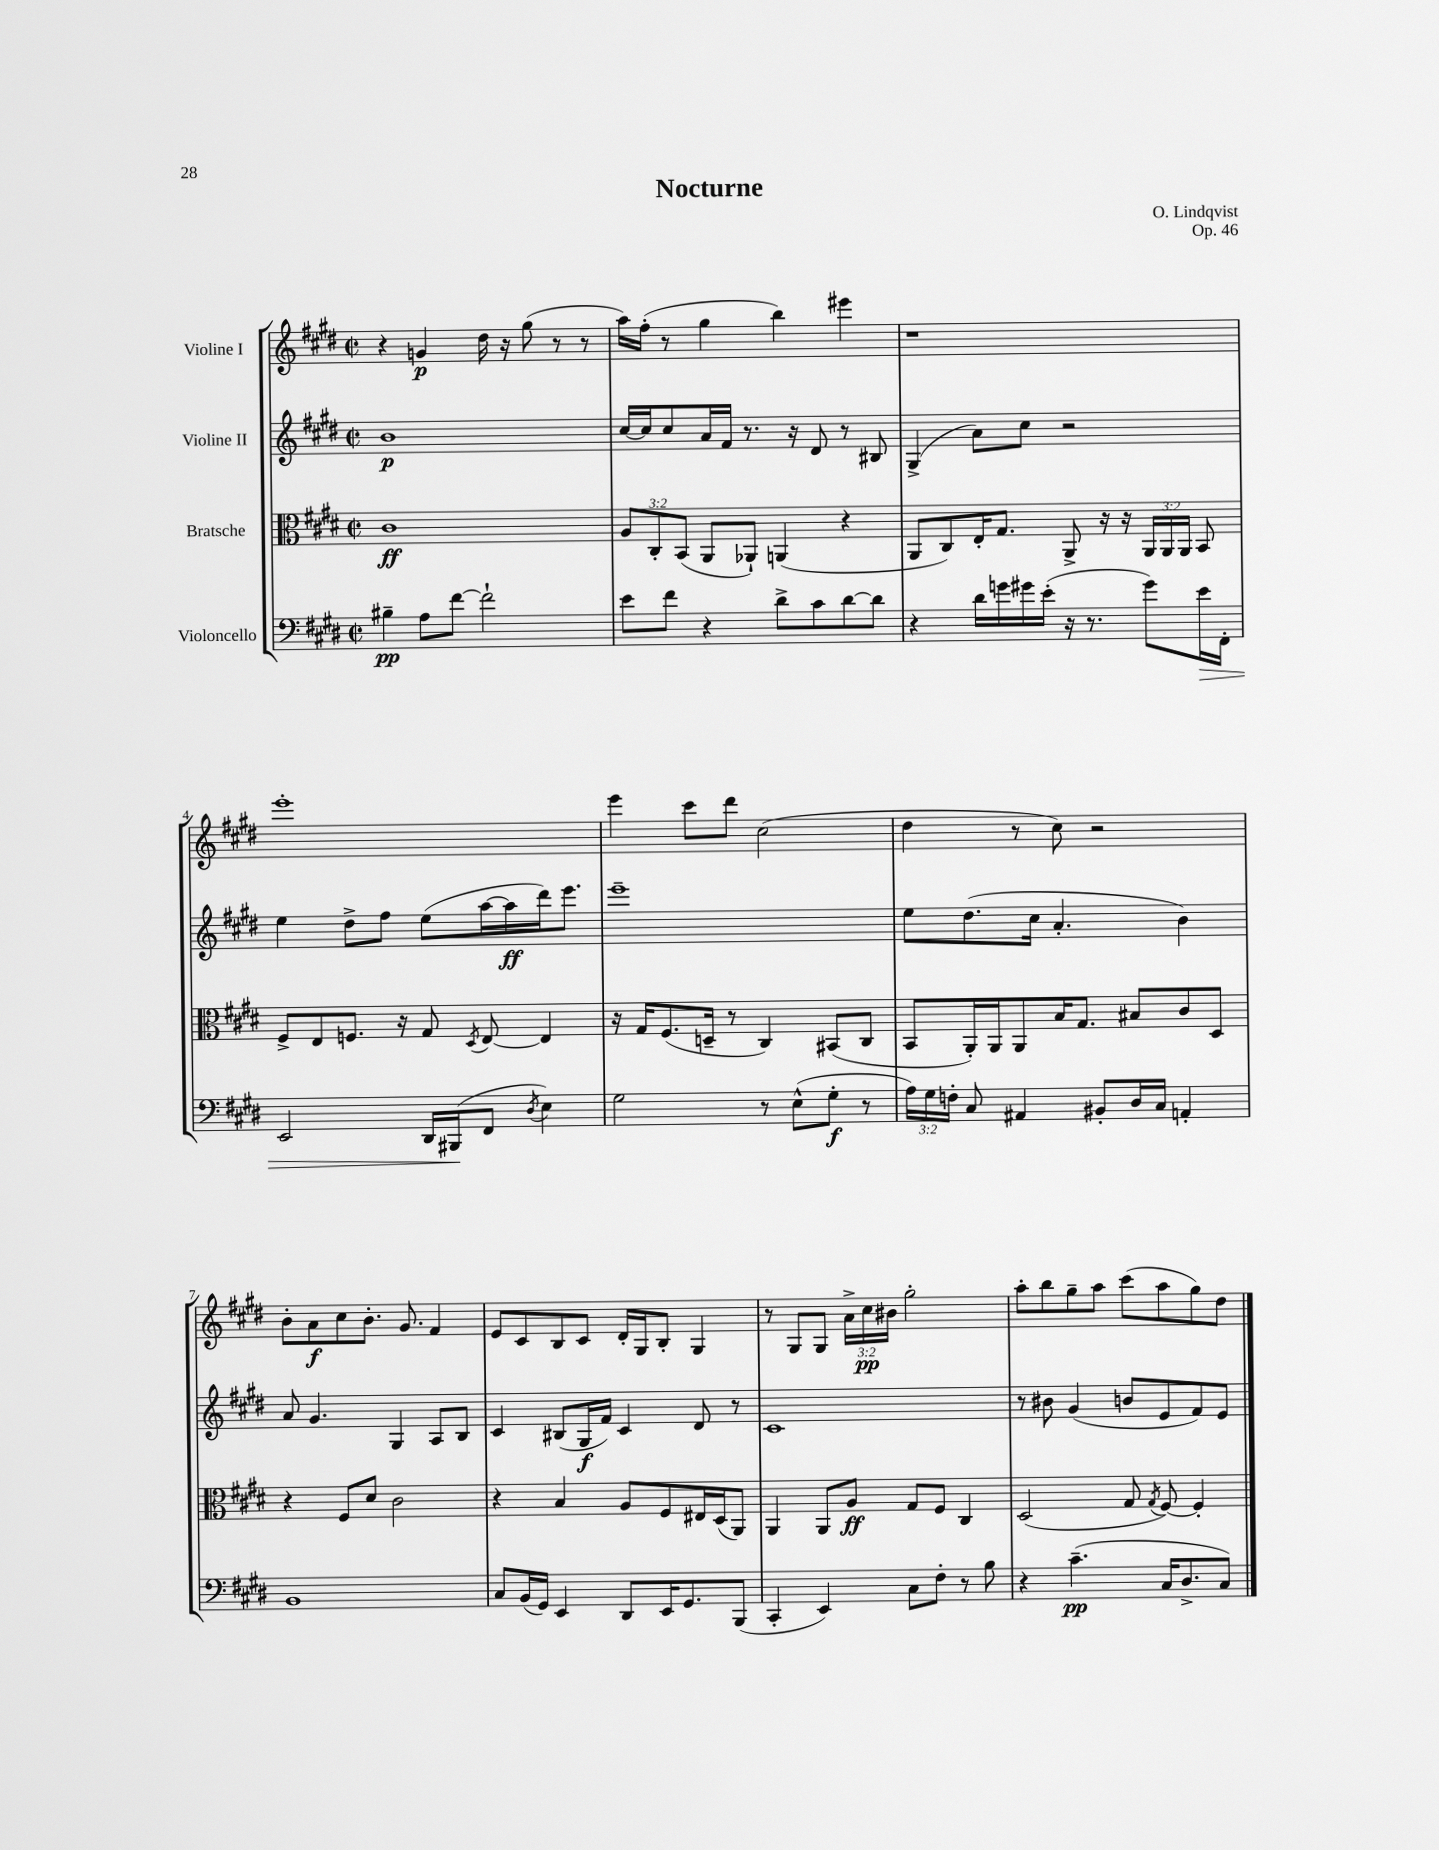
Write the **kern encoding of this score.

**kern	**dynam	**kern	**dynam	**kern	**dynam	**kern	**dynam
*part4	*part4	*part3	*part3	*part2	*part2	*part1	*part1
*staff4	*staff4	*staff3	*staff3	*staff2	*staff2	*staff1	*staff1
*I"Violoncello	*	*I"Bratsche	*	*I"Violine II	*	*I"Violine I	*
*clefF4	*	*clefC3	*	*clefG2	*	*clefG2	*
*k[f#c#g#d#]	*	*k[f#c#g#d#]	*	*k[f#c#g#d#]	*	*k[f#c#g#d#]	*
*M2/2	*	*M2/2	*	*M2/2	*	*M2/2	*
*met(c|)	*	*met(c|)	*	*met(c|)	*	*met(c|)	*
=1	=1	=1	=1	=1	=1	=1	=1
4B#X~\	pp	1c#	ff	1b	p	4r	.
8A\L	.	.	.	.	.	4gn/	p
[8f#\J	.	.	.	.	.	.	.
2f#`\]	.	.	.	.	.	16dd#\	.
.	.	.	.	.	.	16r	.
.	.	.	.	.	.	(8gg#\	.
.	.	.	.	.	.	8r	.
.	.	.	.	.	.	8r	.
=2	=2	=2	=2	=2	=2	=2	=2
8e\L	.	12A/L	.	[16cc#/LL	.	16aa\LL)	.
.	.	.	.	16cc#/J]	.	(16ff#'\JJ	.
.	.	12C#'/	.	.	.	.	.
8f#\J	.	.	.	8cc#/	.	8r	.
.	.	(12BB/J	.	.	.	.	.
4r	.	8AA/L	.	16a/L	.	4gg#\	.
.	.	.	.	16f#/JJ	.	.	.
.	.	8AA-X`/J)	.	8.r	.	.	.
8d#^\L	.	(4AAn/	.	.	.	4bb\)	.
.	.	.	.	16r	.	.	.
8c#\	.	.	.	8d#/	.	.	.
[8d#\	.	4r	.	8r	.	4eee#X\	.
8d#\J]	.	.	.	8B#X/	.	.	.
=3	=3	=3	=3	=3	=3	=3	=3
4r	.	8AA/L	.	(4G#^/	.	1r	.
.	.	8C#/)	.	.	.	.	.
16d#\LL	.	16E'/K	.	8a\L)	.	.	.
16gn\	.	8.G#/J	.	.	.	.	.
16g#X\	.	.	.	8cc#\J	.	.	.
(16e'\JJ	.	.	.	.	.	.	.
16r	.	8AA^/	.	2r	.	.	.
8.r	.	.	.	.	.	.	.
.	.	16r	.	.	.	.	.
.	.	16r	.	.	.	.	.
8g#\L)	.	24AA/LL	.	.	.	.	.
.	.	24AA/	.	.	.	.	.
.	.	24AA/JJ	.	.	.	.	.
!	!LO:HP:b	!	!	!	!	!	!
16e\L	>	8BB/	.	.	.	.	.
16FF#'\JJ	.	.	.	.	.	.	.
!!LO:LB:g=z
=4	=4	=4	=4	=4	=4	=4	=4
2EE/	.	8F#^/L	.	4ee\	.	1eee'	.
.	.	8E/	.	.	.	.	.
.	.	8.Fn/J	.	8dd#^\L	.	.	.
.	.	.	.	8ff#\J	.	.	.
.	.	16r	.	.	.	.	.
16DD#/LL	.	8G#/	.	(8ee\L	.	.	.
(16BBB#X/J	.	.	.	.	.	.	.
.	.	8qD#/	.	.	.	.	.
8FF#/J	]	[8E/	.	[16aa\L	.	.	.
.	.	.	.	16aa\]	ff	.	.
8qD#/	.	.	.	.	.	.	.
4E\)	.	4E/]	.	16ddd#\J)	.	.	.
.	.	.	.	8.eee\J	.	.	.
=5	=5	=5	=5	=5	=5	=5	=5
2G#\	.	16r	.	1eee~	.	4eee\	.
.	.	16G#/KL	.	.	.	.	.
.	.	(8.F#/	.	.	.	.	.
.	.	.	.	.	.	8ccc#\L	.
.	.	16Dn~/Jk	.	.	.	.	.
.	.	8r	.	.	.	8ddd#\J	.
8r	.	4C#/)	.	.	.	(2cc#\	.
(8E^^\L	.	.	.	.	.	.	.
8G#'\J	f	(8BB#X/L	.	.	.	.	.
8r	.	8C#/J	.	.	.	.	.
=6	=6	=6	=6	=6	=6	=6	=6
24A\LL)	.	8BB/L	.	8ee\L	.	4dd#\	.
24G#\	.	.	.	.	.	.	.
24Fn'\JJ	.	.	.	.	.	.	.
8C#/	.	16AA'/L)	.	(8.dd#\	.	.	.
.	.	16AA/J	.	.	.	.	.
4AA#X/	.	8AA/	.	.	.	8r	.
.	.	.	.	16cc#\Jk	.	.	.
.	.	16B/K	.	4.a'/	.	8cc#\)	.
.	.	8.G#/J	.	.	.	.	.
8BB#X'/L	.	.	.	.	.	2r	.
16D#/L	.	8B#X/L	.	.	.	.	.
16C#/JJ	.	.	.	.	.	.	.
4AAn'/	.	8c#/	.	4b\)	.	.	.
.	.	8D#/J	.	.	.	.	.
!!LO:LB:g=z
=7	=7	=7	=7	=7	=7	=7	=7
1BB	.	4r	.	8a/	.	8b'\L	.
.	.	.	.	4.g#/	.	8a\	f
.	.	8F#/L	.	.	.	8cc#\	.
.	.	8d#/J	.	.	.	8.b'\J	.
.	.	2c#\	.	4G#/	.	.	.
.	.	.	.	.	.	8.g#/	.
.	.	.	.	8A/L	.	4f#/	.
.	.	.	.	8B/J	.	.	.
=8	=8	=8	=8	=8	=8	=8	=8
8C#/L	.	4r	.	4c#/	.	8e/L	.
(16BB/L	.	.	.	.	.	8c#/	.
16GG#/JJ)	.	.	.	.	.	.	.
4EE/	.	4B/	.	(8B#X/L	.	8B/	.
.	.	.	.	16G#/L	f	8c#/J	.
.	.	.	.	16f#/JJ)	.	.	.
8DD#/L	.	8A/L	.	4c#/	.	16d#'/LL	.
.	.	.	.	.	.	16G#/J	.
16EE/K	.	8F#/	.	.	.	8B'/J	.
8.GG#/	.	.	.	.	.	.	.
.	.	16E#X/L	.	8d#/	.	4G#/	.
.	.	(16D#/J	.	.	.	.	.
(8BBB/J	.	8AA/J)	.	8r	.	.	.
=9	=9	=9	=9	=9	=9	=9	=9
4CC#'/	.	4AA/	.	1c#	.	8r	.
.	.	.	.	.	.	8G#/L	.
4EE/)	.	8AA/L	.	.	.	8G#/J	.
.	.	8A/J	ff	.	.	24a^\LL	.
.	.	.	.	.	.	24cc#\	pp
.	.	.	.	.	.	24b#X\JJ	.
8C#\L	.	8G#/L	.	.	.	2gg#'\	.
8F#'\J	.	8F#/J	.	.	.	.	.
8r	.	4C#/	.	.	.	.	.
8B\	.	.	.	.	.	.	.
=10	=10	=10	=10	=10	=10	=10	=10
4r	.	(2D#/	.	8r	.	8aa'\L	.
.	.	.	.	8b#X\	.	8bb\	.
(4.c#~\	pp	.	.	(4g#/	.	8gg#~\	.
.	.	.	.	.	.	8aa\J	.
.	.	8G#/	.	8bn/L	.	(8ccc#\L	.
.	.	8qG#/	.	.	.	.	.
16C#/KL	.	[8F#/)	.	8e/	.	8aa\	.
8.D#^/	.	.	.	.	.	.	.
.	.	4F#'/]	.	8f#/)	.	8gg#\)	.
8C#/J)	.	.	.	8e/J	.	8dd#\J	.
==	==	==	==	==	==	==	==
*-	*-	*-	*-	*-	*-	*-	*-
